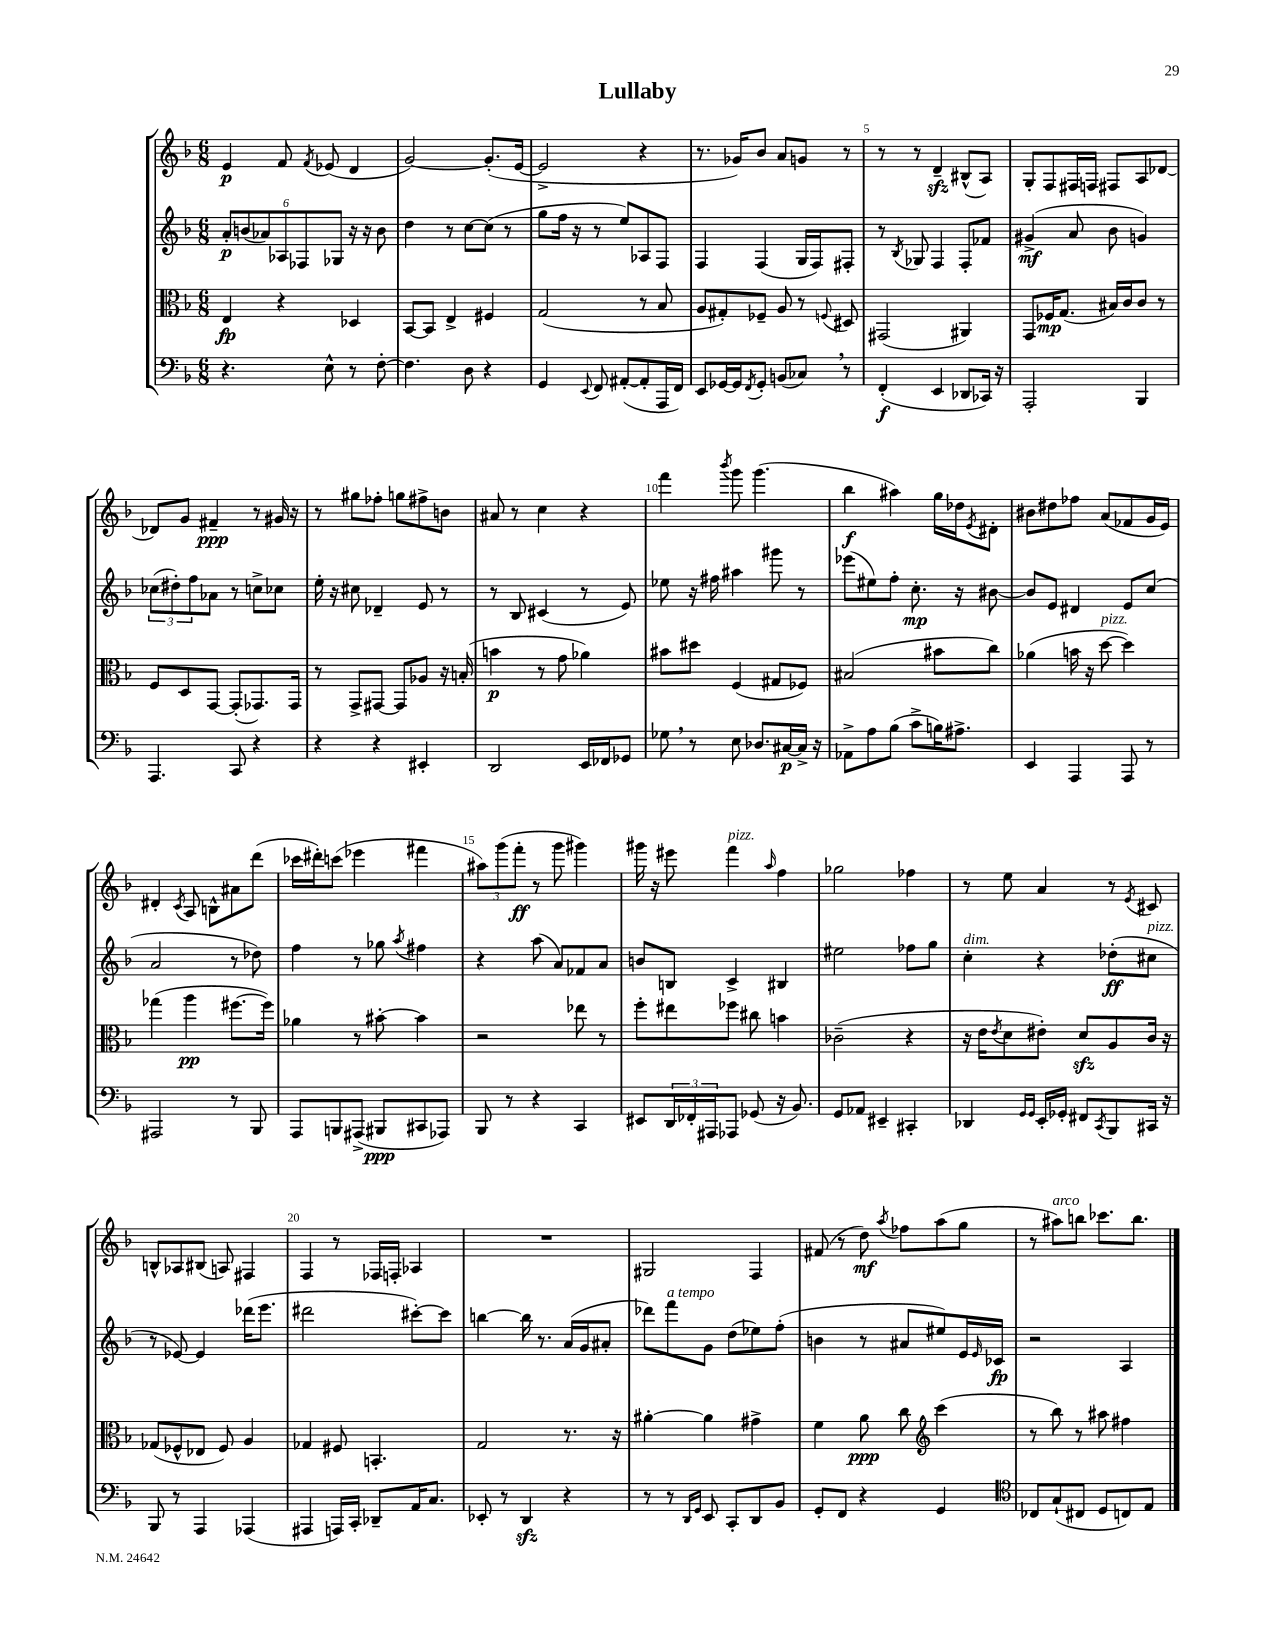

**kern	**dynam	**kern	**dynam	**kern	**dynam	**kern	**dynam
*part4	*part4	*part3	*part3	*part2	*part2	*part1	*part1
*staff4	*staff4	*staff3	*staff3	*staff2	*staff2	*staff1	*staff1
*clefF4	*	*clefC3	*	*clefG2	*	*clefG2	*
*k[b-]	*	*k[b-]	*	*k[b-]	*	*k[b-]	*
*M6/8	*	*M6/8	*	*M6/8	*	*M6/8	*
=1	=1	=1	=1	=1	=1	=1	=1
4.r	.	4E/	fp	12a'/L	p	4e/	p
.	.	.	.	(12bn/	.	.	.
.	.	.	.	12a-X/)	.	.	.
.	.	4r	.	12A-X/	.	8f/	.
.	.	.	.	12F-X/	.	.	.
.	.	.	.	.	.	8qf/	.
8E^^\	.	.	.	.	.	(8e-X/	.
.	.	.	.	12G-X/J	.	.	.
8r	.	4D-X/	.	16r	.	4d/	.
.	.	.	.	16r	.	.	.
[8F'\	.	.	.	8b\	.	.	.
=2	=2	=2	=2	=2	=2	=2	=2
4.F\]	.	[8BB-/L	.	4dd\	.	[2g/)	.
.	.	8BB-/J]	.	.	.	.	.
.	.	4E^/	.	8r	.	.	.
8D\	.	.	.	[8cc\L	.	.	.
4r	.	4F#X/	.	(8cc\J]	.	(8.g'/L]	.
.	.	.	.	8r	.	.	.
.	.	.	.	.	.	[16e/Jk	.
=3	=3	=3	=3	=3	=3	=3	=3
4GG/	.	(2G/	.	8gg\L	.	2e^/]	.
.	.	.	.	16ff\Jk	.	.	.
.	.	.	.	16r	.	.	.
8qqEE/	.	.	.	.	.	.	.
8FF/	.	.	.	8r	.	.	.
([8AA#X'/L	.	.	.	8ee/L)	.	.	.
8AA#'/]	.	8r	.	8A-X/	.	4r	.
16AAA/L	.	8B-/	.	8F/J	.	.	.
16FF/JJ)	.	.	.	.	.	.	.
=4	=4	=4	=4	=4	=4	=4	=4
8EE/L	.	8A/L	.	4F/	.	8.r	.
[16GG-X/L	.	8G#X'/)	.	.	.	.	.
16GG-/J]	.	.	.	.	.	16g-X/KL)	.
8qFF/	.	.	.	.	.	.	.
8GG-'/J	.	8F-X~/J	.	(4F/	.	8b-/J	.
(8BBn/L	.	8A/	.	.	.	8a/L	.
8C-X,/J)	.	8r	.	16G/LL	.	8gn/J	.
.	.	.	.	16F/J)	.	.	.
.	.	8qqFn/	.	.	.	.	.
8r	.	8D#X/	.	8F#X'/J	.	8r	.
=5	=5	=5	=5	=5	=5	=5	=5
(4FF'/	f	(2GG#X/	.	8r	.	8r	.
.	.	.	.	8qB-/	.	.	.
.	.	.	.	8G-X/	.	8r	.
4EE/	.	.	.	4F/	.	4dzz~/	.
8DD-X/L	.	4AA#X/)	.	8F'/L	.	(8B#X^^/L	.
16CC-X/Jk)	.	.	.	8f-X/J	.	8A/J)	.
16r	.	.	.	.	.	.	.
=6	=6	=6	=6	=6	=6	=6	=6
2AAA'/	.	8GG/L	.	(4g#X^/	mf	8G'/L	.
.	.	16F-X/K	mp	.	.	8F/	.
.	.	(8.G/J	.	.	.	.	.
.	.	.	.	8a/	.	16F#X/L	.
.	.	.	.	.	.	16Fn/JJ	.
.	.	16B#X/LL)	.	8b-\	.	8F#X/L	.
.	.	16c/J	.	.	.	.	.
4BBB-/	.	8c/J	.	4gn/)	.	8A/	.
.	.	8r	.	.	.	[8d-X/J	.
!!LO:LB:g=z
=7	=7	=7	=7	=7	=7	=7	=7
4.AAA/	.	8F/L	.	(12cc-X\L	.	8d-X/L]	.
.	.	.	.	12dd#X'\)	.	.	.
.	.	8D/	.	.	.	8g/J	.
.	.	.	.	12ff\	.	.	.
.	.	[8GG/J	.	8a-X\J	.	4f#X~/	ppp
8CC/	.	(8GG'/L]	.	8r	.	.	.
4r	.	8.GG-X/)	.	8ccn^\L	.	8r	.
.	.	.	.	8cc-X\J	.	16g#X/	.
.	.	16GG-/Jk	.	.	.	16r	.
=8	=8	=8	=8	=8	=8	=8	=8
4r	.	8r	.	16ee'\	.	8r	.
.	.	.	.	16r	.	.	.
.	.	8GG^/L	.	8cc#X\	.	8gg#X\L	.
4r	.	[8GG#X/J	.	4d-X~/	.	8ff-X'\J	.
.	.	8GG#/L]	.	.	.	8ggn\L	.
4EE#X'/	.	8A-X/J	.	8e/	.	8ff#X^\	.
.	.	16r	.	8r	.	8bn\J	.
.	.	(16Bn'/	.	.	.	.	.
=9	=9	=9	=9	=9	=9	=9	=9
2DD/	.	4bn\	p	8r	.	8a#X/	.
.	.	.	.	8B-/	.	8r	.
.	.	8r	.	(4c#X/	.	4cc\	.
.	.	8g\	.	.	.	.	.
16EE/LL	.	4a-X\)	.	8r	.	4r	.
16FF-X/J	.	.	.	.	.	.	.
8GG-X/J	.	.	.	8e/)	.	.	.
=10	=10	=10	=10	=10	=10	=10	=10
8G-X,\	.	8b#X\L	.	8ee-X\	.	4fff\	.
8r	.	8dd#X\J	.	16r	.	.	.
.	.	.	.	16ff#X\	.	.	.
.	.	.	.	.	.	8qbbb-/	.
8E\	.	(4F/	.	4aa#X\	.	8ggg\	.
8.D-X/L	.	.	.	.	.	(4.ggg\	.
.	.	8G#X/L	.	8ggg#X\	.	.	.
[16C#X/L	p	.	.	.	.	.	.
16C#^/JJ]	.	8F-X/J)	.	8r	.	.	.
16r	.	.	.	.	.	.	.
=11	=11	=11	=11	=11	=11	=11	=11
8AA-X^\L	.	(2B#X/	.	(8eee-X\L	.	4bb-\	f
8A\	.	.	.	8ee#X\)	.	.	.
(8B-\J	.	.	.	8ff'\J	.	4aa#X\)	.
8c^\L	.	.	.	8.cc'\	mp	.	.
16Bn\K)	.	8b#X\L	.	.	.	16gg\LL	.
8.A#X^\J	.	.	.	16r	.	16dd-X\J	.
.	.	.	.	.	.	8qe/	.
.	.	8cc\J)	.	[8b#X\	.	8d#X'\J	.
=12	=12	=12	=12	=12	=12	=12	=12
4EE/	.	(4a-X\	.	8b#/L]	.	8b#X\L	.
.	.	.	.	8e/J	.	8dd#X\	.
4AAA/	.	16bn\	.	4d#X/	.	8ff-X\J	.
.	.	16r	.	.	.	.	.
!	!	!LO:TX:a:i:t=pizz.	!	!	!	!	!
.	.	[8dd\	.	.	.	(8a/L	.
8AAA/	.	4dd\])	.	8e/L	.	8f-X/	.
8r	.	.	.	(8cc/J	.	16g/L	.
.	.	.	.	.	.	16e/JJ)	.
!!LO:LB:g=z
=13	=13	=13	=13	=13	=13	=13	=13
2AAA#X/	.	(4gg-X\	.	2a/	.	4d#X'/	.
.	.	.	.	.	.	8qc/	.
.	.	4aa\	pp	.	.	8A/	.
.	.	.	.	.	.	8Bn^^\L	.
8r	.	[8.ff#X\L	.	8r	.	8a#X\	.
8BBB-/	.	.	.	8dd-X\)	.	(8ddd\J	.
.	.	16ff#\Jk])	.	.	.	.	.
=14	=14	=14	=14	=14	=14	=14	=14
8AAA/L	.	4a-X\	.	4ff\	.	16ccc-X\LL	.
.	.	.	.	.	.	16ddd#X'\J)	.
8BBBn/	.	.	.	.	.	(8cccn\J	.
(8AAA#X^/J	.	8r	.	8r	.	4eee-X\	.
8BBB#X/L	ppp	[8b#X'\	.	8gg-X\	.	.	.
.	.	.	.	8qaa/	.	.	.
8CC#X/	.	4b#\]	.	4ff#X\	.	4fff#X\	.
8AAA-X/J)	.	.	.	.	.	.	.
=15	=15	=15	=15	=15	=15	=15	=15
8BBB-/	.	2r	.	4r	.	12aa#X\L)	.
.	.	.	.	.	.	(12ggg\	.
8r	.	.	.	.	.	.	.
.	.	.	.	.	.	12fff'\J	ff
4r	.	.	.	(8aa\	.	8r	.
.	.	.	.	8a/L)	.	8ggg\	.
4CC/	.	8ee-X\	.	8f-X/	.	4ggg#X\)	.
.	.	8r	.	8a/J	.	.	.
=16	=16	=16	=16	=16	=16	=16	=16
8EE#X/L	.	8ff'\L	.	8bn/L	.	16ggg#X\	.
.	.	.	.	.	.	16r	.
24DD/L	.	8ee#X\	.	8Bn/J	.	8eee#X\	.
24FF-X'/	.	.	.	.	.	.	.
24AAA#X/J	.	.	.	.	.	.	.
!	!	!	!	!	!	!LO:TX:a:i:t=pizz.	!
8AAA-X/J	.	8ff-X\J	.	4c^/	.	4fff\	.
(8GG-X/	.	8cc#X\	.	.	.	.	.
.	.	.	.	.	.	16qqaa/	.
16r	.	4bn\	.	4B#X/	.	4ff\	.
8.BB-/)	.	.	.	.	.	.	.
=17	=17	=17	=17	=17	=17	=17	=17
8GG/L	.	(2c-X~\	.	2ee#X\	.	2gg-X\	.
8AA-X/J	.	.	.	.	.	.	.
4EE#X~/	.	.	.	.	.	.	.
4CC#X'/	.	4r	.	8ff-X\L	.	4ff-X\	.
.	.	.	.	8gg\J	.	.	.
=18	=18	=18	=18	=18	=18	=18	=18
!	!	!	!	!LO:TX:a:i:t=dim.	!	!	!
4DD-X/	.	16r	.	4cc'\	.	8r	.
.	.	16e\KL	.	.	.	.	.
.	.	8qe/	.	.	.	.	.
.	.	8d\	.	.	.	8ee\	.
16qqGG/LL	.	.	.	.	.	.	.
16qqGG/JJ	.	.	.	.	.	.	.
16EE'/LL	.	8e#X'\J)	.	4r	.	4a/	.
16GG-X'/JJ	.	.	.	.	.	.	.
8FF#X/L	.	8dzz/L	.	.	.	.	.
8qCC/	.	.	.	.	.	.	.
8BBB-/	.	8A/	.	(8dd-X'\L	ff	8r	.
.	.	.	.	.	.	8qe/	.
!	!	!	!	!LO:TX:a:i:t=pizz.	!	!	!
16CC#X/Jk	.	16c/Jk	.	8cc#X\J	.	8c#X/	.
16r	.	16r	.	.	.	.	.
!!LO:LB:g=z
=19	=19	=19	=19	=19	=19	=19	=19
8BBB-/	.	(8G-X/L	.	8r	.	8Bn^^/L	.
8r	.	8F-X^^/	.	[8e-X/)	.	8A-X/	.
4AAA/	.	8E-X/J	.	4e-/]	.	(8B#X/J	.
.	.	8F-/)	.	.	.	8An/)	.
(4AAA-X/	.	4A/	.	(16ddd-X\KL	.	4F#X/	.
.	.	.	.	8.eee\J	.	.	.
=20	=20	=20	=20	=20	=20	=20	=20
4AAA#X/	.	4G-X/	.	2ddd#X\	.	4F/	.
16AAAn/LL)	.	8F#X/	.	.	.	8r	.
16CC'/JJ	.	.	.	.	.	.	.
8DD-X~/L	.	4.BBn'/	.	.	.	16F-X/LL	.
.	.	.	.	.	.	16Fn'/JJ	.
16AA/K	.	.	.	[8ccc#X'\L)	.	4A-X/	.
8.C/J	.	.	.	.	.	.	.
.	.	.	.	8ccc#\J]	.	.	.
=21	=21	=21	=21	=21	=21	=21	=21
8EE-X'/	.	2G/	.	[4bbn\	.	2.r	.
8r	.	.	.	.	.	.	.
4DDzz/	.	.	.	16bb\]	.	.	.
.	.	.	.	8.r	.	.	.
4r	.	8.r	.	(16a/LL	.	.	.
.	.	.	.	16g/J	.	.	.
.	.	.	.	8a#X'/J	.	.	.
.	.	16r	.	.	.	.	.
=22	=22	=22	=22	=22	=22	=22	=22
8r	.	[4a#X'\	.	8ddd-X\L)	.	2G#X/	.
!	!	!	!	!LO:TX:a:i:t=a tempo	!	!	!
8r	.	.	.	8fff\	.	.	.
16qqDD/LL	.	.	.	.	.	.	.
16qqGG/JJ	.	.	.	.	.	.	.
8EE/	.	4a#\]	.	8g\J	.	.	.
8CC'/L	.	.	.	(8dd\L	.	.	.
8DD/	.	4g#X^\	.	8ee-X\)	.	4F/	.
8BB-/J	.	.	.	(8ff'\J	.	.	.
=23	=23	=23	=23	=23	=23	=23	=23
8GG'/L	.	4f\	.	4bn\	.	(8f#X/	.
8FF/J	.	.	.	.	.	8r	.
4r	.	8a\	ppp	8r	.	8dd\)	mf
.	.	.	.	.	.	8qaa/	.
.	.	8cc\	.	8a#X/L	.	8ff-X\L	.
*	*	*clefG2	*	*	*	*	*
4GG/	.	(4ccc\	.	8ee#X/)	.	(8aa\	.
.	.	.	.	16e/L	.	8gg\J	.
.	.	.	.	16qqe/	.	.	.
.	.	.	.	16c-X/JJ	fp	.	.
=24	=24	=24	=24	=24	=24	=24	=24
*clefC4	*	*	*	*	*	*	*
8C-X/L	.	8r	.	2r	.	8r	.
!	!	!	!	!	!	!LO:TX:a:i:t=arco	!
(8G`/	.	8bb-\)	.	.	.	8aa#X\L)	.
8C#X/J	.	8r	.	.	.	8bbn\J	.
8D/L	.	8aa#X\	.	.	.	8.ccc-X\L	.
8Cn/)	.	4ff#X\	.	4A/	.	.	.
.	.	.	.	.	.	8.bb\J	.
8E/J	.	.	.	.	.	.	.
==	==	==	==	==	==	==	==
*-	*-	*-	*-	*-	*-	*-	*-
